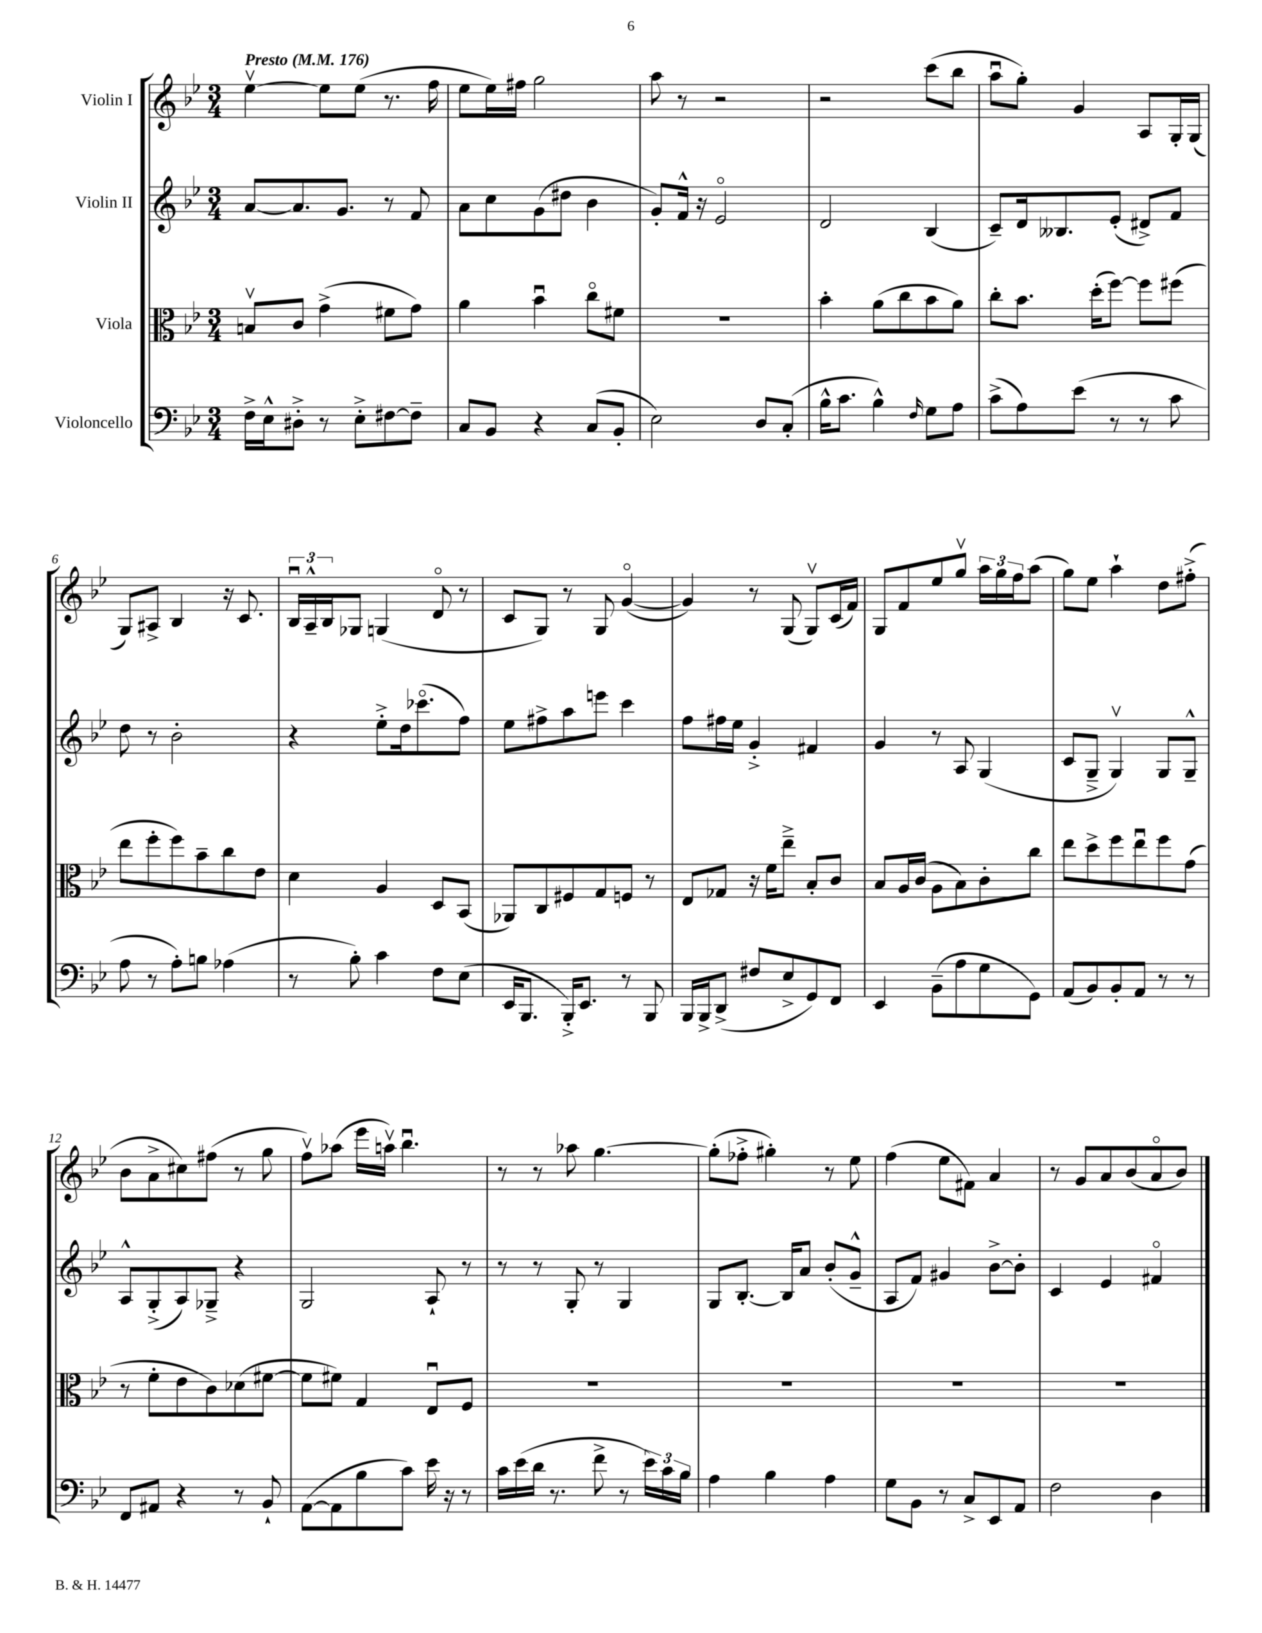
<<
\new StaffGroup <<
\new Staff = "s0" \with { instrumentName = "Violin I" } {
    \clef treble \key bes \major \numericTimeSignature \time 3/4 \tempo "Presto" 4 = 176
    ees''4~\upbow ees''8 ees''8( r8. f''16 |
    ees''8 ees''16) fis''16 g''2 |
    a''8 r8 r2 |
    r2 c'''8( bes''8 |
    a''8\downbow g''8-.) g'4 a8 g16-. g16( |
    g8) ais8-> bes4 r16 c'8. |
    \tuplet 3/2 { bes16\downbow a16---^ bes16 } ges8 g4( d'8\flageolet r8 |
    c'8 g8) r8 g8 g'4~\flageolet( |
    g'4) r8 g8( g8\upbow) c'16( f'16) |
    g8 f'8 ees''8 g''8\upbow \tuplet 3/2 { a''16 g''16 f''16 } a''8( |
    g''8) ees''8 a''4-! d''8 fis''8-.->( |
    bes'8 a'8-> cis''8) fis''8( r8 g''8 |
    f''8\upbow) aes''8( ees'''16 a''16\upbow) bes''4.\downbow |
    r8 r8 aes''8 g''4.~ |
    g''8-.( fes''8-.-> gis''4-.) r8 ees''8 |
    f''4( ees''8 fis'8) a'4 |
    r8 g'8 a'8 bes'8( a'8\flageolet bes'8) \bar "|." |
}
\new Staff = "s1" \with { instrumentName = "Violin II" } {
    \clef treble \key bes \major \numericTimeSignature \time 3/4
    a'8~ a'8. g'8. r8 f'8 |
    a'8 c''8 g'8( dis''8 bes'4 |
    g'8-.) f'16-^ r16 ees'2\flageolet |
    d'2 bes4( |
    c'8--) d'16 beses8. ees'8-.( dis'8->) f'8 |
    d''8 r8 bes'2-. |
    r4 ees''8-.-> d''16 ces'''8.\flageolet( f''8) |
    ees''8 fis''8-> a''8 e'''8 c'''4 |
    f''8 fis''16 ees''16 g'4-.-> fis'4 |
    g'4 r8 a8 g4( |
    c'8 g8---> g4\upbow) g8 g8---^ |
    a8-^ g8-.->( a8) ges8---> r4 |
    g2 a8-! r8 |
    r8 r8 g8-. r8 g4 |
    g8 bes8.~-. bes16 a'8 bes'8-.( g'8---^ |
    a8 f'8) gis'4 bes'8~-> bes'8-. |
    c'4 ees'4 fis'4\flageolet \bar "|." |
}
\new Staff = "s2" \with { instrumentName = "Viola" } {
    \clef alto \key bes \major \numericTimeSignature \time 3/4
    b8\upbow c'8 g'4->( fis'8 g'8) |
    a'4 bes'4\downbow c''8\flageolet fis'8 |
    R2. |
    bes'4-. a'8( c''8 bes'8 a'8) |
    c''8-. bes'8. d''16-.( f''8~) f''8 fis''8( |
    ees''8 f''8-. f''8) bes'8-- c''8 ees'8 |
    d'4 a4 d8 bes,8( |
    aes,8) c8 fis8 g8 f8 r8 |
    ees8 ges8 r16 f'16 ees''8---> bes8-. c'8 |
    bes8 a16 c'16( a8 bes8) c'8-. c''8 |
    ees''8 d''8-> f''8 ees''8\downbow f''8 g'8( |
    r8 f'8-. ees'8 c'8) des'8( fis'8~ |
    fis'8 fis'8) g4 ees8\downbow f8 |
    R2. |
    R2. |
    R2. |
    R2. \bar "|." |
}
\new Staff = "s3" \with { instrumentName = "Violoncello" } {
    \clef bass \key bes \major \numericTimeSignature \time 3/4
    f16-> ees16-^ dis8-.-> r8 ees8-.-> fis8~ fis8-- |
    c8 bes,8 r4 c8( bes,8-. |
    ees2) d8 c8-.( |
    bes16-^ c'8. bes4-^) \grace { f16 } g8 a8 |
    c'8->( a8) ees'8( r8 r8 c'8 |
    a8 r8 a8-.) b8 aes4( |
    r8 bes8-.) c'4 f8 ees8( |
    ees,16 bes,,8. bes,,16-.->) ees,8. r8 bes,,8 |
    bes,,16 bes,,16-> d,8->( fis8 ees8-> g,8) f,8 |
    ees,4 bes,8--( a8 g8 g,8) |
    a,8( bes,8) bes,8-. a,8 r8 r8 |
    f,8 ais,8 r4 r8 bes,8-! |
    a,8~( a,8 bes8 c'8) ees'16 r16 r8 |
    c'16 ees'16( d'16 r8. f'8-> r8 \tuplet 3/2 { ees'16) c'16 bes16 } |
    a4 bes4 a4 |
    g8 bes,8 r8 c8-> ees,8 a,8 |
    f2 d4 \bar "|." |
}
>>
>>
